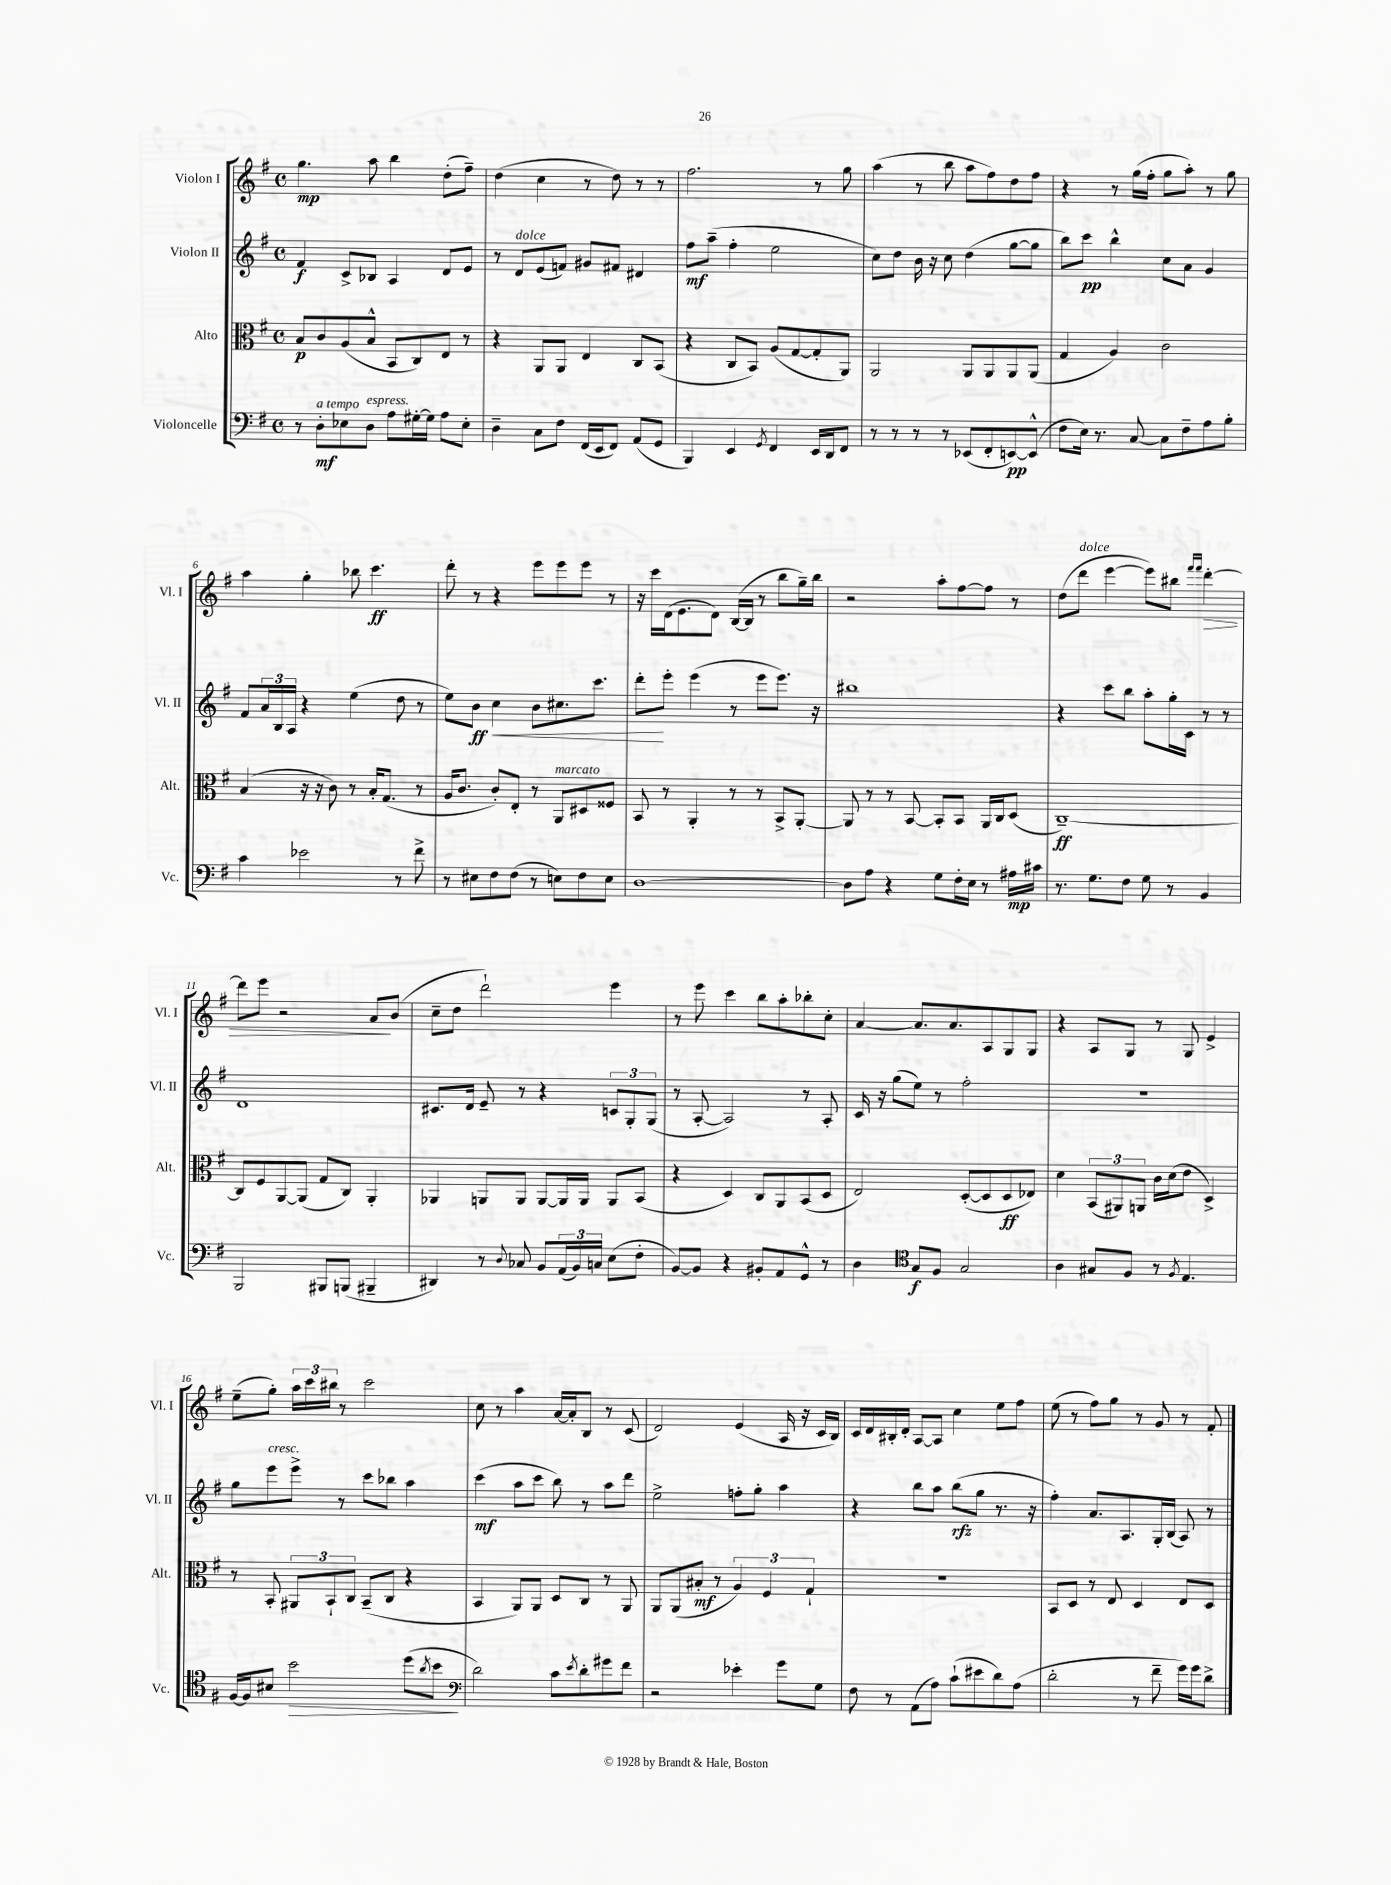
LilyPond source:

<<
\new StaffGroup <<
\new Staff = "s0" \with { instrumentName = "Violon I" shortInstrumentName = "Vl. I" } {
    \clef treble \key g \major \defaultTimeSignature \time 4/4
    g''4.\mp a''8 b''4 d''8-.( fis''8--) |
    d''4( c''4 r8 d''8) r8 r8 |
    fis''2. r8 g''8 |
    a''4( r8 b''8 a''8 fis''8) d''8 fis''8 |
    r4 r8 g''16( fis''16-. g''8 a''8-.) r8 g''8 |
    a''4 g''4-. bes''8 c'''4.\ff |
    d'''8-. r8 r4 e'''8 e'''8 e'''8 r8 |
    r16 c'''16 d'16( e'8. d'8) b16~( b16 r8 b''8 g''16--) b''16 |
    r2 a''8-. fis''8~ fis''8 r8 |
    d''8( d'''8^\markup { \italic "dolce" } e'''4~ e'''8) bis''8 \grace { fis'''16 fis'''16 } d'''4~-.\> |
    d'''8 e'''8 r2 a'8\! b'8( |
    c''8-- d''8 d'''2-!) e'''4 |
    r8 e'''8 c'''4 b''8 a''8-. bes''8-. c''8-. |
    a'4~ a'8. a'8. a8 g8 g8 |
    r4 a8 g8 r8 g8 e'4-> |
    e''8--( g''8-.) \tuplet 3/2 { a''16 c'''16 bis''16 } r8 c'''2 |
    c''8 r8 a''4 a'16~ a'16-. b8 r8 c'8( |
    d'2) e'4( a16 r16 c'16 b16) |
    c'16 d'16 bis16-. d'16-. a8~ a8 c''4 e''8 fis''8 |
    e''8( r8 fis''8) g''8 r8 g'8 r8 fis'8-. \bar "|." |
}
\new Staff = "s1" \with { instrumentName = "Violon II" shortInstrumentName = "Vl. II" } {
    \clef treble \key g \major \defaultTimeSignature \time 4/4
    fis'4\f c'8-> bes8 a4 d'8 e'8 |
    r8 d'8^\markup { \italic "dolce" } e'8( f'8) gis'8 fis'8 dis'4 |
    fis''8\mf a''8--( fis''4-. e''2 |
    c''8) d''8 b'16 r16 c''8 d''4( g''8~ g''8 |
    b''8) c'''8\pp b''4-^ c''8 a'8 g'4 |
    fis'8 \tuplet 3/2 { a'16 b16 a16 } r4 e''4( d''8 r8 |
    e''8) b'8\ff c''4\< b'8 cis''8. c'''8. |
    d'''8-.\! e'''8-. e'''4( r8 e'''8 e'''8.) r16 |
    bis''1 |
    r4 c'''8 b''8 a''8-. g''16-. c'16 r8 r8 |
    d'1 |
    cis'8. d'16 e'8-- r8 r4 \tuplet 3/2 { c'8 g8-. g8( } |
    r8 a8~-. a2) r8 a8-. |
    c'16 r16 g''8( e''8) r8 fis''2-. |
    R1 |
    g''8 e'''8^\markup { \italic "cresc." } e'''8-> r8 c'''8 bes''8 a''4 |
    c'''4\mf( a''8 c'''8 b''8) r8 a''8 d'''8 |
    e''2-> f''8-. g''8-. a''4 |
    r4 b''8 a''8 b''8\rfz( g''8 r8. r16 |
    fis''4-.) a'8. a8. g16-. b16( a8) r8 \bar "|." |
}
\new Staff = "s2" \with { instrumentName = "Alto" shortInstrumentName = "Alt." } {
    \clef alto \key g \major \defaultTimeSignature \time 4/4
    b8\p c'8 a8( b8-^ b,8 c8) e8 r8 |
    r4 a,8 a,8 e4 c8 b,8( |
    r4 c8 b,8) a8( g8~ g8-. a,8) |
    a,2 a,8 a,8 a,8 a,8( |
    g4 a4) c'2 |
    b4( r16 r16 c'8) r8 b16-. g8.( r8 |
    a16 c'8. c'8-.) e8-. r8 a,8^\markup { \italic "marcato" } dis8 fisis8 |
    b,8 r8 a,4-. r8 r8 b,8-> a,8~-. |
    a,8 r8 r8 b,8~ b,8-. b,8 a,16 c16 d8( |
    c1~--\ff) |
    c8 fis8 a,8~ a,8( g8 c8) a,4-. |
    aes,4 a,8 a,8 a,8~ a,16 a,16 a,8 b,8( |
    r4 d4) c8 a,8 b,8( d8 |
    e2) d8~-.( d8 d8\ff ees8) |
    d'4 \tuplet 3/2 { b,8( ais,8) a,8 } c'16 d'16( e'8 d4->) |
    r8 b,8-. \tuplet 3/2 { ais,8 b,8-! c8 } b,8--( c8 r4 |
    b,4 a,8) a,8 d8 c8 r8 a,8 |
    a,8 a,8( bis8-.\mf r8 \tuplet 3/2 { a4) fis4 g4-! } |
    r1 |
    b,8 d8 r8 e8 d4 e8 d8 \bar "|." |
}
\new Staff = "s3" \with { instrumentName = "Violoncelle" shortInstrumentName = "Vc." } {
    \clef bass \key g \major \defaultTimeSignature \time 4/4
    r8 d8-.\mf^\markup { \italic "a tempo" } ees8 d8^\markup { \italic "espress." } a8 gis16~-. gis16 a8 ees8-. |
    d4-- c8 fis8 fis,16( e,16 fis,8) a,8( g,8 |
    b,,4) e,4 \acciaccatura { g,8 } fis,4 e,16 d,16 fis,8 |
    r8 r8 r8 r8 ees,8( fis,8-. e,8~\pp) e,8-^( |
    fis8 e16) r8. c8~ c8 fis8-- a8 b8-. |
    c'4 ees'2 r8 fis'8-> |
    r8 eis8 fis8 fis8( r8 e8) fis8 e8 |
    d1~ |
    d8 a8 r4 g8 fis16-. e16 r8 ais16\mp cis'16 |
    r8. g8. fis8 g8 r8 b,4 |
    b,,2 bis,,8 b,,8( bis,,4-- |
    dis,4) r8 \appoggiatura { d8 } ces8 b,8 \tuplet 3/2 { a,16( b,16) c16 } e8( fis8-. |
    b,8~) b,8 r4 bis,8-. a,8 g,8-^ r8 |
    d4 \clef tenor g8\f fis8 g2 |
    a4 gis8 fis8 r8 \acciaccatura { fis8 } e4. |
    fis16~ fis16 bis8 b'2\> d''8( \acciaccatura { a'8 } b'8\! |
    \clef bass d'2) c'8 \acciaccatura { e'8 } d'8-. gis'8 fis'8 |
    r2 ees'4-. g'8 g8 |
    fis8 r8 a,8( a8) c'8-!( eis'8 d'8) a8( |
    d'2-. r8 fis'8-- g'16) g'16 d'8-> \bar "|." |
}
>>
>>
